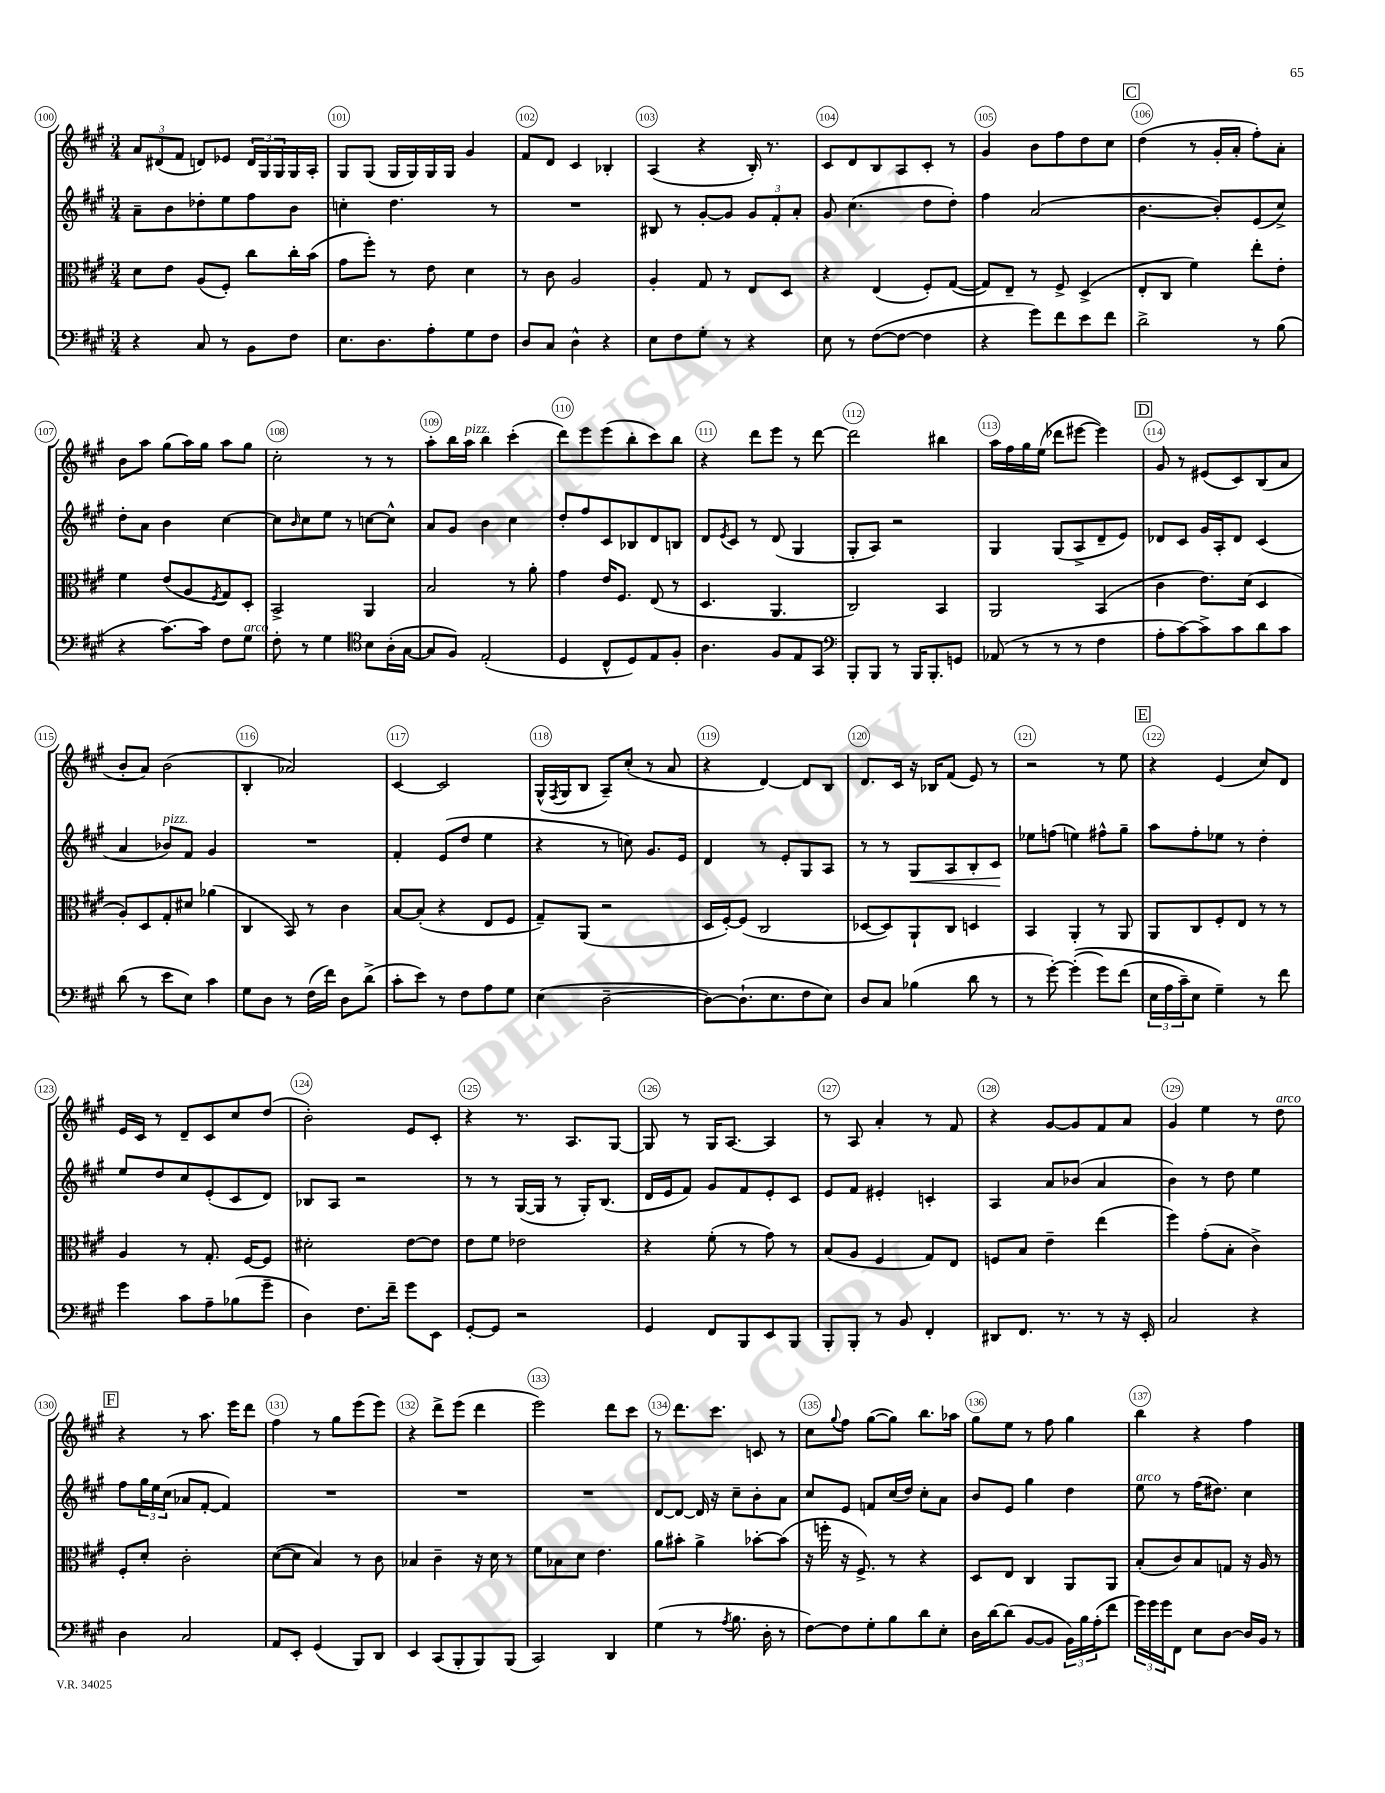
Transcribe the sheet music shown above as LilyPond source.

<<
\new StaffGroup <<
\new Staff = "s0" {
    \clef treble \key a \major \numericTimeSignature \time 3/4
    \tuplet 3/2 { a'8 dis'8( fis'8 } d'8) ees'8 \tuplet 3/2 { d'16 gis16 gis16 } gis16 a16-. |
    gis8 gis8( gis16 gis16) gis16 gis16 gis'4 |
    fis'8 d'8 cis'4 bes4-. |
    a4( r4 b16-.) r8. |
    cis'8 d'8 b8 a8 cis'8-. r8 |
    gis'4 b'8 fis''8 d''8 cis''8 |
    \mark \markup { \box "C" } d''4( r8 gis'16-. a'16-. fis''8-.) a'8-. |
    b'8 a''8 gis''8( a''16) gis''16 a''8 gis''8 |
    cis''2-. r8 r8 |
    a''8-. b''16 a''16^\markup { \italic "pizz." } b''4 cis'''4-.( |
    d'''8) e'''8 e'''8( b''8-. cis'''8) b''8 |
    r4 d'''8 e'''8 r8 d'''8~ |
    d'''2 bis''4 |
    a''16 fis''16 gis''16 e''16( des'''8 eis'''8~ eis'''4) |
    \mark \markup { \box "D" } gis'8 r8 eis'8( cis'8) b8( a'8 |
    b'8-. a'8) b'2( |
    b4-. aes'2) |
    cis'4~ cis'2 |
    gis16-^( \acciaccatura { fis8 } gis16 b8 a8--) cis''8-.( r8 a'8 |
    r4 d'4~) d'8 b8 |
    d'8. cis'16 r16 bes16 fis'8( e'8) r8 |
    r2 r8 e''8 |
    \mark \markup { \box "E" } r4 e'4( cis''8) d'8 |
    e'16 cis'16 r8 d'8-- cis'8 cis''8 d''8( |
    b'2-.) e'8 cis'8-. |
    r4 r8. a8. gis8~ |
    gis8 r8 gis16 a8.~ a4 |
    r8 a8 a'4-. r8 fis'8 |
    r4 gis'8~ gis'8 fis'8 a'8 |
    gis'4 e''4 r8 d''8^\markup { \italic "arco" } |
    \mark \markup { \box "F" } r4 r8 a''8. e'''16 d'''8 |
    fis''4 r8 gis''8 e'''8( e'''8) |
    r4 d'''8-> e'''8( d'''4 |
    e'''2) d'''8 cis'''8 |
    r8 d'''8. cis'''8. c'8 r8 |
    cis''8 \appoggiatura { gis''8 } fis''8 gis''8~( gis''8) b''8. aes''16 |
    gis''8 e''8 r8 fis''8 gis''4 |
    b''4 r4 fis''4 \bar "|." |
}
\new Staff = "s1" {
    \clef treble \key a \major \numericTimeSignature \time 3/4
    a'8-- b'8 des''8-. e''8 fis''8 b'8 |
    c''4-. d''4. r8 |
    R2. |
    bis8 r8 gis'8~-. gis'8 \tuplet 3/2 { gis'8 fis'8-. a'8-. } |
    gis'8 cis''4.( d''8 d''8-.) |
    fis''4 a'2( |
    \mark \markup { \box "C" } b'4.~ b'8-.) e'8( cis''8->) |
    d''8-. a'8 b'4 cis''4~ |
    cis''8 \grace { b'16 } cis''8 e''8 r8 c''8~ c''8-^ |
    a'8 gis'8 b'4 cis''4 |
    d''8-. fis''8 cis'8 bes8 d'8 b8 |
    d'8 \acciaccatura { e'8 } cis'8 r8 d'8( gis4 |
    gis8-. a8) r2 |
    gis4 gis8( a8-> d'8-- e'8) |
    \mark \markup { \box "D" } des'8 cis'8 gis'16 a16-. des'8 cis'4( |
    a'4 bes'8^\markup { \italic "pizz." }) fis'8 gis'4 |
    R2. |
    fis'4-. e'8( d''8 e''4 |
    r4 r8 c''8) gis'8. e'16 |
    d'4 r8 e'8-. gis8 a8 |
    r8 r8 gis8\< a8 b8-. cis'8\! |
    ees''8 f''8( e''4) fis''8-^ gis''8-- |
    \mark \markup { \box "E" } a''8 fis''8-. ees''8 r8 d''4-. |
    e''8 d''8 cis''8 e'8-.( cis'8 d'8) |
    bes8 a8 r2 |
    r8 r8 gis16~( gis16 r8 gis16-.) b8.( |
    d'16 e'16 fis'8) gis'8 fis'8 e'8-. cis'8 |
    e'8 fis'8 eis'4-. c'4-. |
    a4 a'8 bes'8( a'4 |
    b'4) r8 d''8 e''4 |
    \mark \markup { \box "F" } fis''8 \tuplet 3/2 { gis''16 e''16 cis''16( } aes'8 fis'8~-. fis'4) |
    R2. |
    R2. |
    R2. |
    d'8~ d'8~ d'16 r16 cis''8-- b'8-. a'8 |
    cis''8 e'8 f'8 cis''16( d''16) cis''8-. a'8 |
    b'8 e'8 gis''4 d''4 |
    e''8^\markup { \italic "arco" } r8 fis''16( dis''8.) cis''4 \bar "|." |
}
\new Staff = "s2" {
    \clef alto \key a \major \numericTimeSignature \time 3/4
    d'8 e'8 a8( fis8-.) cis''8 cis''16-. b'16( |
    gis'8 fis''8-.) r8 e'8 d'4 |
    r8 cis'8 a2 |
    a4-. gis8 r8 e8 d8 |
    r4 e4( fis8-.) gis8~( |
    gis8) e8-- r8 fis8-> d4->( |
    \mark \markup { \box "C" } e8-. cis8 fis'4) e''8-. e'8-. |
    fis'4 e'8( a8 \acciaccatura { fis8 } gis8) d8-. |
    b,2-> a,4 |
    b2 r8 a'8-. |
    gis'4 e'16 fis8. e8( r8 |
    d4. a,4. |
    cis2) b,4 |
    a,2 b,4( |
    \mark \markup { \box "D" } cis'4 e'8.) d'16( d4 |
    a8-.) d8 gis8-. dis'8 aes'4( |
    cis4 b,8) r8 cis'4 |
    b8~ b8-.( r4 e8 fis8 |
    gis8--) a,8( r2 |
    d16 fis16~-.) fis8( cis2 |
    des8~ des8) a,8-! cis8 d4 |
    b,4 a,4-. r8 a,8 |
    \mark \markup { \box "E" } a,8 cis8 fis8-. e8 r8 r8 |
    a4 r8 gis8.-. fis16~ fis8 |
    dis'2-. e'8~ e'8 |
    e'8 fis'8 ees'2 |
    r4 fis'8-.( r8 gis'8) r8 |
    b8( a8 fis4 gis8) e8 |
    f8 b8 e'4-- e''4( |
    fis''4) gis'8-.( b8-. cis'4->) |
    \mark \markup { \box "F" } fis8-. d'8-. cis'2-. |
    d'8~( d'8 b4) r8 cis'8 |
    bes4 cis'4-- r16 d'16 r8 |
    fis'8 bes8 d'8 e'4. |
    a'8 bis'8-. a'4-> bes'8~-. bes'8( |
    r16 f''16-. r16 fis8.->) r8 r4 |
    d8 e8 cis4 a,8 a,8 |
    b8-.( cis'8) b8 g8 r16 a16 r8 \bar "|." |
}
\new Staff = "s3" {
    \clef bass \key a \major \numericTimeSignature \time 3/4
    r4 cis8 r8 b,8 fis8 |
    e8. d8. a8-. gis8 fis8 |
    d8 cis8 d4-^ r4 |
    e8 fis8 gis8-. r8 r4 |
    e8 r8 fis8~( fis8~ fis4 |
    r4 gis'8) fis'8 e'8 fis'8 |
    \mark \markup { \box "C" } d'2-> r8 b8( |
    r4 cis'8.~) cis'16 fis8 gis8^\markup { \italic "arco" } |
    fis8-. r8 gis4 \clef tenor b8 a16-.( gis16~ |
    gis8 fis8) e2-.( |
    d4 cis8-^ d8) e8 fis8-. |
    a4. fis8 e8 gis,8 |
    \clef bass b,,8-. b,,8 r8 b,,16 b,,8.-. g,8 |
    aes,8( r8 r8 r8 fis4 |
    \mark \markup { \box "D" } a8-. cis'8~) cis'8-> cis'8 d'8 cis'8 |
    d'8( r8 e'8 e8) cis'4 |
    gis8 d8 r8 fis16( fis'16) d8 d'8->( |
    cis'8-. e'8) r8 fis8 a8 gis8 |
    e4( d2~-- |
    d8~) d8.-!( e8. fis8 e8) |
    d8 cis8 bes4( d'8 r8 |
    r8 gis'8~-.) gis'4-.(\( gis'8) fis'8( |
    \mark \markup { \box "E" } \tuplet 3/2 { e16 a16 cis'16--) } e8 gis4--\) r8 fis'8 |
    gis'4 cis'8 a8-- bes8( gis'8-- |
    d4) fis8. fis'16-- gis'8 e,8 |
    gis,8~-. gis,8 r2 |
    gis,4 fis,8 b,,8 e,8 b,,8 |
    b,,8-. b,,8-. r8 b,8 fis,4-. |
    dis,8 fis,8. r8. r8 r16 e,16-. |
    cis2 r4 |
    \mark \markup { \box "F" } d4 cis2 |
    a,8 e,8-. gis,4( b,,8) d,8 |
    e,4 cis,8( b,,8-. b,,8) b,,8( |
    cis,2) d,4 |
    gis4( r8 \acciaccatura { a8 } b8. d16-. r8 |
    fis8~) fis8 gis8-. b8 d'8 e8-. |
    d16 d'16~ d'8( b,8~ b,8 \tuplet 3/2 { b,16) b16 a16-.( } fis'8 |
    \tuplet 3/2 { gis'16) gis'16 gis'16 } fis,8 e8 d8~ d16 b,16 r8 \bar "|." |
}
>>
>>
\layout { \context { \Score currentBarNumber = #100 \override BarNumber.break-visibility = ##(#f #t #t) barNumberVisibility = #all-bar-numbers-visible \override BarNumber.stencil = #(make-stencil-circler 0.1 0.3 ly:text-interface::print) } }
